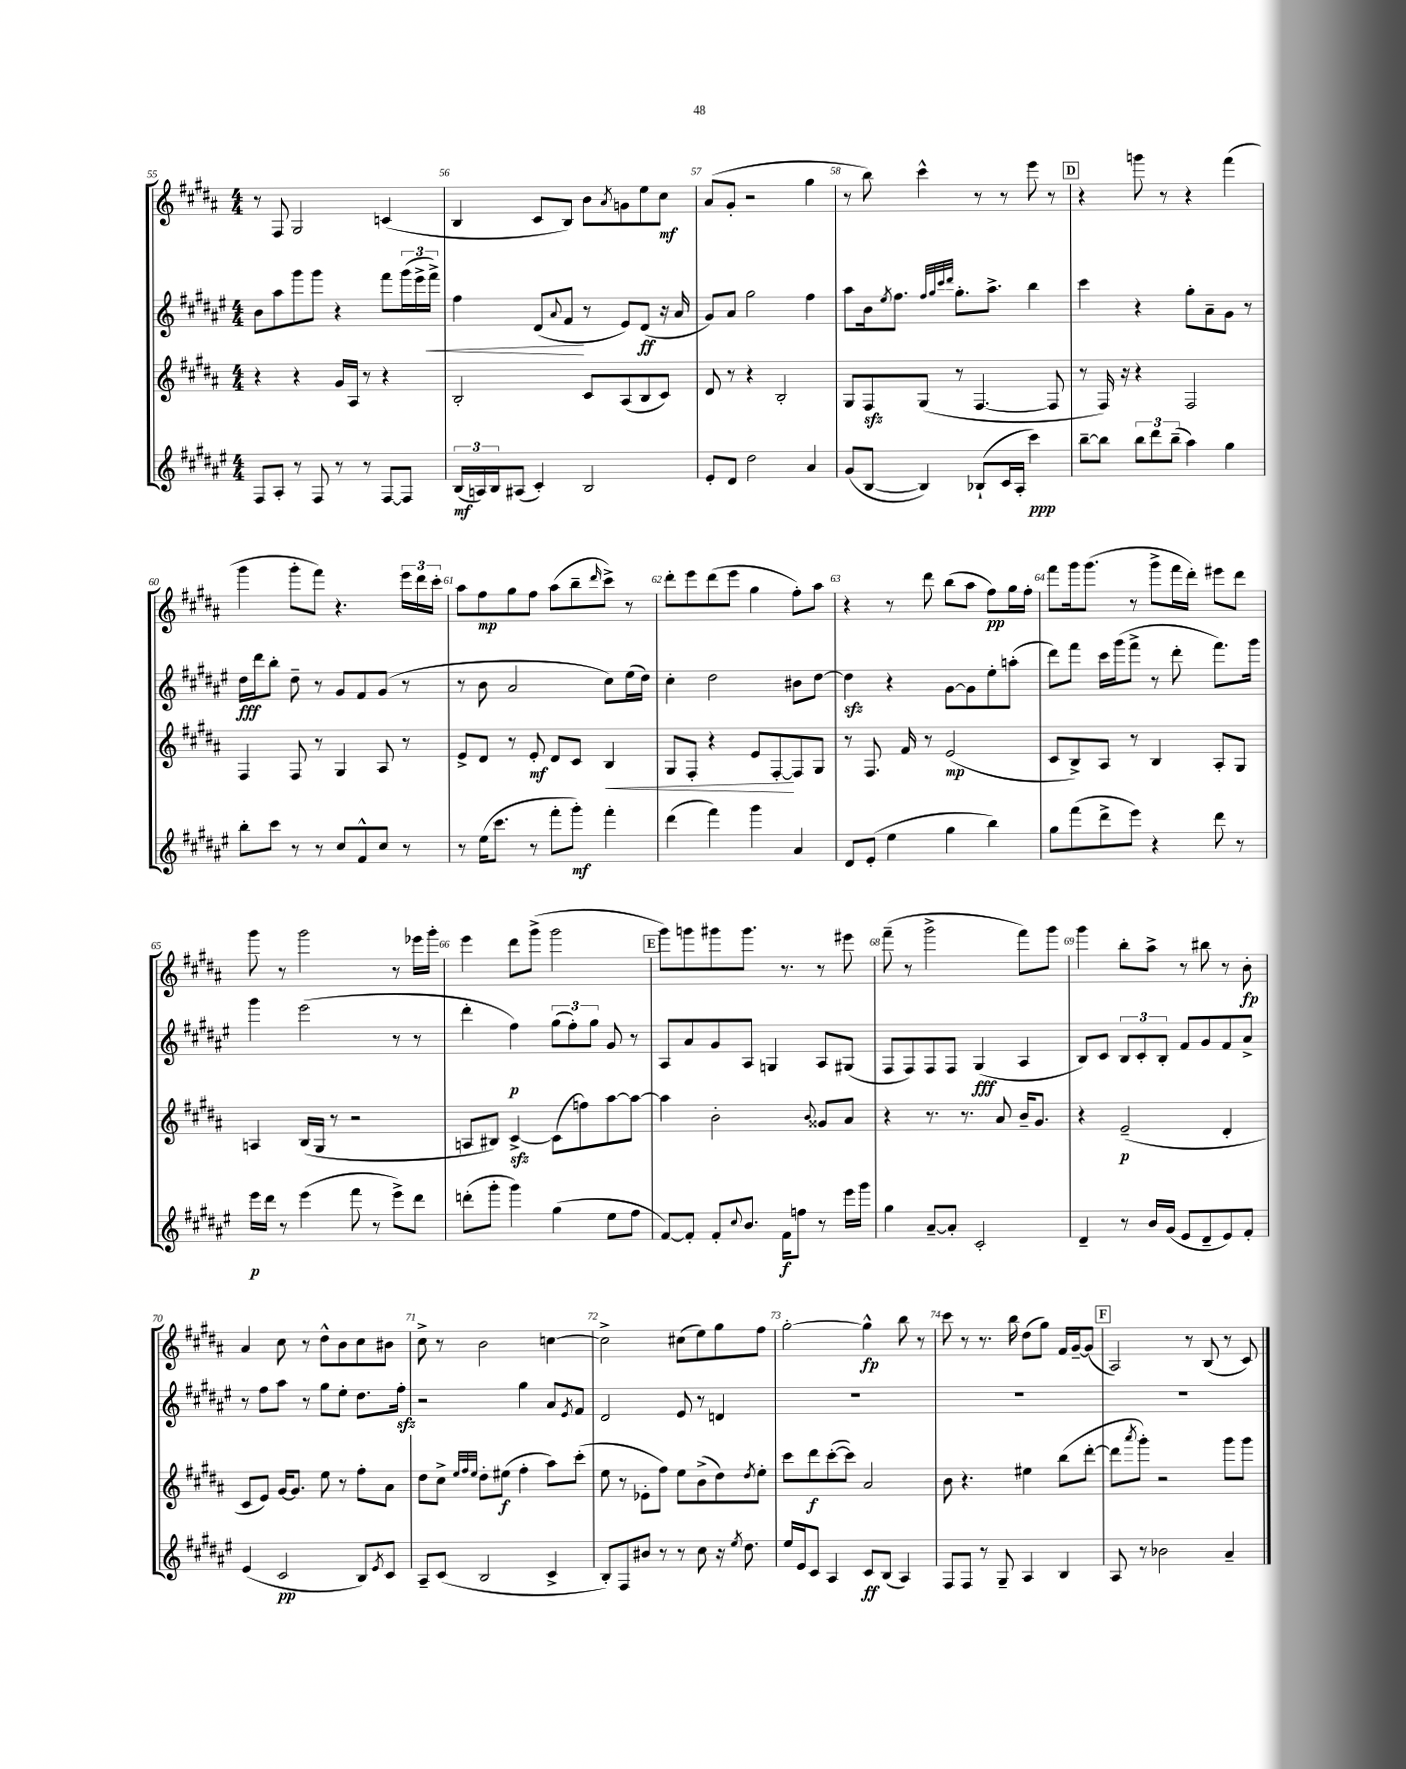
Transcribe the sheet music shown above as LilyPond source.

<<
\new StaffGroup <<
\new Staff = "s0" {
    \clef treble \key b \major \numericTimeSignature \time 4/4
    r8 fis8 gis2 c'4( |
    b4 cis'8 b8) b'8 \acciaccatura { ais'8 } g'8 e''8 cis''8\mf |
    ais'8( gis'8-. r2 gis''4 |
    r8 b''8) cis'''4-^ r8 r8 e'''8 r8 |
    \mark \markup { \box "D" } r4 g'''8 r8 r4 fis'''4( |
    gis'''4 gis'''8-. fis'''8) r4. \tuplet 3/2 { e'''16 dis'''16 cis'''16-. } |
    ais''8 fis''8\mp gis''8 fis''8 ais''8( b''8-- \grace { dis'''16 } cis'''8->) r8 |
    dis'''8-. e'''8 dis'''8( e'''8 gis''4 fis''8-.) ais''8 |
    r4 r8 dis'''8 b''8( ais''8 fis''8\pp) gis''16 fis''16-. |
    fis'''8 gis'''16 gis'''8.( r8 gis'''8-> fis'''16 dis'''16-.) eis'''8 dis'''8 |
    gis'''8 r8 gis'''2 r8 ees'''16 gis'''16-. |
    e'''4 dis'''8 gis'''8->( gis'''2 |
    \mark \markup { \box "E" } gis'''8) g'''8 gis'''8 gis'''8. r8. r8 eis'''8 |
    fis'''8--( r8 gis'''2-> fis'''8) gis'''8 |
    gis'''4 b''8-. ais''8-> r8 bis''8 r8 b'8-.\fp |
    ais'4 cis''8 r8 dis''8-^ b'8 cis''8 bis'8 |
    cis''8-> r8 b'2 c''4~ |
    c''2-> cis''8( e''8) gis''8 fis''8 |
    gis''2~-. gis''4-^\fp b''8 r8 |
    cis'''8 r8 r8. b''16 dis''8( gis''8) fis'16 gis'16~-- gis'8( |
    \mark \markup { \box "F" } ais2) r8 b8( r8 cis'8) \bar "|." |
}
\new Staff = "s1" {
    \clef treble \key fis \major \numericTimeSignature \time 4/4
    b'8 ais''8 gis'''8 gis'''8 r4 fis'''8 \tuplet 3/2 { gis'''16( eis'''16-> fis'''16->\<) } |
    fis''4 dis'8( \appoggiatura { ais'8 } fis'8\! r8 eis'8) dis'8\ff( r16 ais'16 |
    gis'8) ais'8 gis''2 fis''4 |
    ais''8 b'16 \acciaccatura { eis''8 } fis''8. \grace { fis''32 gis''32 cis'''32 dis'''32 } gis''8.-. ais''8.-> b''4 |
    \mark \markup { \box "D" } cis'''4 r4 gis''8-. ais'8-- gis'8 r8 |
    dis''16\fff dis'''16 b''8-. dis''8-- r8 gis'8 fis'8 gis'8( r8 |
    r8 b'8 ais'2 cis''8) eis''16( dis''16) |
    cis''4-. dis''2 bis'8 dis''8~ |
    dis''4\sfz r4 gis'8~ gis'8 eis''8-. a''8-.( |
    dis'''8) fis'''8 cis'''16 gis'''16( fis'''8-> r8 dis'''8-. fis'''8.) gis'''16 |
    gis'''4 eis'''2( r8 r8 |
    dis'''4-. fis''4\p) \tuplet 3/2 { gis''8( fis''8-.) gis''8 } gis'8 r8 |
    \mark \markup { \box "E" } ais8 ais'8 gis'8 ais8 g4 ais8 gis8( |
    fis8 fis8) fis8 fis8 gis4\fff( ais4 |
    b8) cis'8 \tuplet 3/2 { b8 cis'8-. b8-. } fis'8 gis'8 fis'8 ais'8-> |
    r8 fis''8 ais''8 r8 gis''8 eis''8-. dis''8. fis''16-.\sfz |
    r2 gis''4 ais'8 \acciaccatura { eis'8 } fis'8 |
    dis'2 eis'8 r8 d'4 |
    R1 |
    R1 |
    \mark \markup { \box "F" } R1 \bar "|." |
}
\new Staff = "s2" {
    \clef treble \key b \major \numericTimeSignature \time 4/4
    r4 r4 gis'16 ais16 r8 r4 |
    b2-. cis'8 ais8( b8 cis'8) |
    dis'8 r8 r4 b2-. |
    gis8 fis8\sfz gis8( r8 fis4.~ fis8 |
    \mark \markup { \box "D" } r8 fis16) r16 r4 fis2 |
    fis4 fis8 r8 gis4 ais8 r8 |
    e'8-> dis'8 r8 e'8-.\mf dis'8 cis'8 b4\< |
    gis8 fis8-. r4 e'8 fis8~-.\! fis8 gis8 |
    r8 fis8. fis'16 r8 e'2\mp( |
    cis'8 b8->) ais8 r8 b4 ais8-. gis8 |
    a4 b16( gis16 r8 r2 |
    a8 bis8) cis'4~->\sfz cis'8( f''8) ais''8~ ais''8~ |
    \mark \markup { \box "E" } ais''4 b'2-. \appoggiatura { b'8 } gisis'8 ais'8 |
    r4 r8. r8. ais'8 b'16-- gis'8. |
    r4 e'2--\p( dis'4-. |
    cis'8 e'8) gis'16~ gis'8. e''8 r8 fis''8-. ais'8 |
    dis''8 cis''8-> \grace { e''32 fis''32 e''32 } dis''8-. eis''8\f( fis''4-. ais''8) cis'''8-.( |
    e''8 r8 ees'8-. fis''8) e''8 b'8->( dis''8) \acciaccatura { dis''8 } e''8-. |
    cis'''8 dis'''8\f cis'''8~-.( cis'''8) ais'2 |
    b'8 r4. eis''4 b''8( dis'''8~-. |
    \mark \markup { \box "F" } dis'''8 \acciaccatura { ais'''8 } gis'''8-.) r2 gis'''8 gis'''8 \bar "|." |
}
\new Staff = "s3" {
    \clef treble \key fis \major \numericTimeSignature \time 4/4
    fis8 ais8-. r8 fis8 r8 r8 fis8~ fis8 |
    \tuplet 3/2 { b16\mf( a16) b16 } ais8( cis'4-.) b2 |
    eis'8-. dis'8 dis''2 ais'4 |
    gis'8( b8~ b4) bes8-!( cis'16 ais16-. cis'''4\ppp) |
    \mark \markup { \box "D" } b''8~-- b''8 \tuplet 3/2 { b''8 dis'''8 b''8--( } ais''4) gis''4 |
    b''8-. cis'''8 r8 r8 cis''8 fis'8-^ cis''8 r8 |
    r8 eis''16( cis'''8. r8 fis'''8-. gis'''8-.\mf) fis'''4-. |
    dis'''4( fis'''4) gis'''4 ais'4 |
    dis'8 eis'8-.( eis''4 gis''4 b''4) |
    gis''8 fis'''8( dis'''8-> eis'''8) r4 dis'''8 r8 |
    eis'''16\p dis'''16 r8 eis'''4( fis'''8 r8 eis'''8->) dis'''8 |
    d'''8-.( gis'''8-. gis'''4) gis''4( eis''8 fis''8 |
    \mark \markup { \box "E" } fis'8~) fis'8-. fis'8-. \appoggiatura { cis''8 } b'8. fis'16\f f''8 r8 eis'''16 gis'''16 |
    gis''4 ais'8~-- ais'8-. cis'2-. |
    dis'4-- r8 b'16 gis'16( eis'8 dis'8-- eis'8) fis'8-. |
    eis'4( cis'2\pp b8) \acciaccatura { eis'8 } cis'8 |
    ais8-- cis'8( b2 cis'4-> |
    b8-.) fis8 bis'8 r8 r8 cis''8 r16 \acciaccatura { eis''8 } dis''8. |
    eis''16 eis'16 cis'8 ais4 cis'8\ff b8( ais4) |
    fis8 fis8 r8 gis8-- ais4 b4 |
    \mark \markup { \box "F" } ais8 r8 bes'2 ais'4-- \bar "|." |
}
>>
>>
\layout { \context { \Score currentBarNumber = #55 \override BarNumber.break-visibility = ##(#f #t #t) barNumberVisibility = #all-bar-numbers-visible } }
